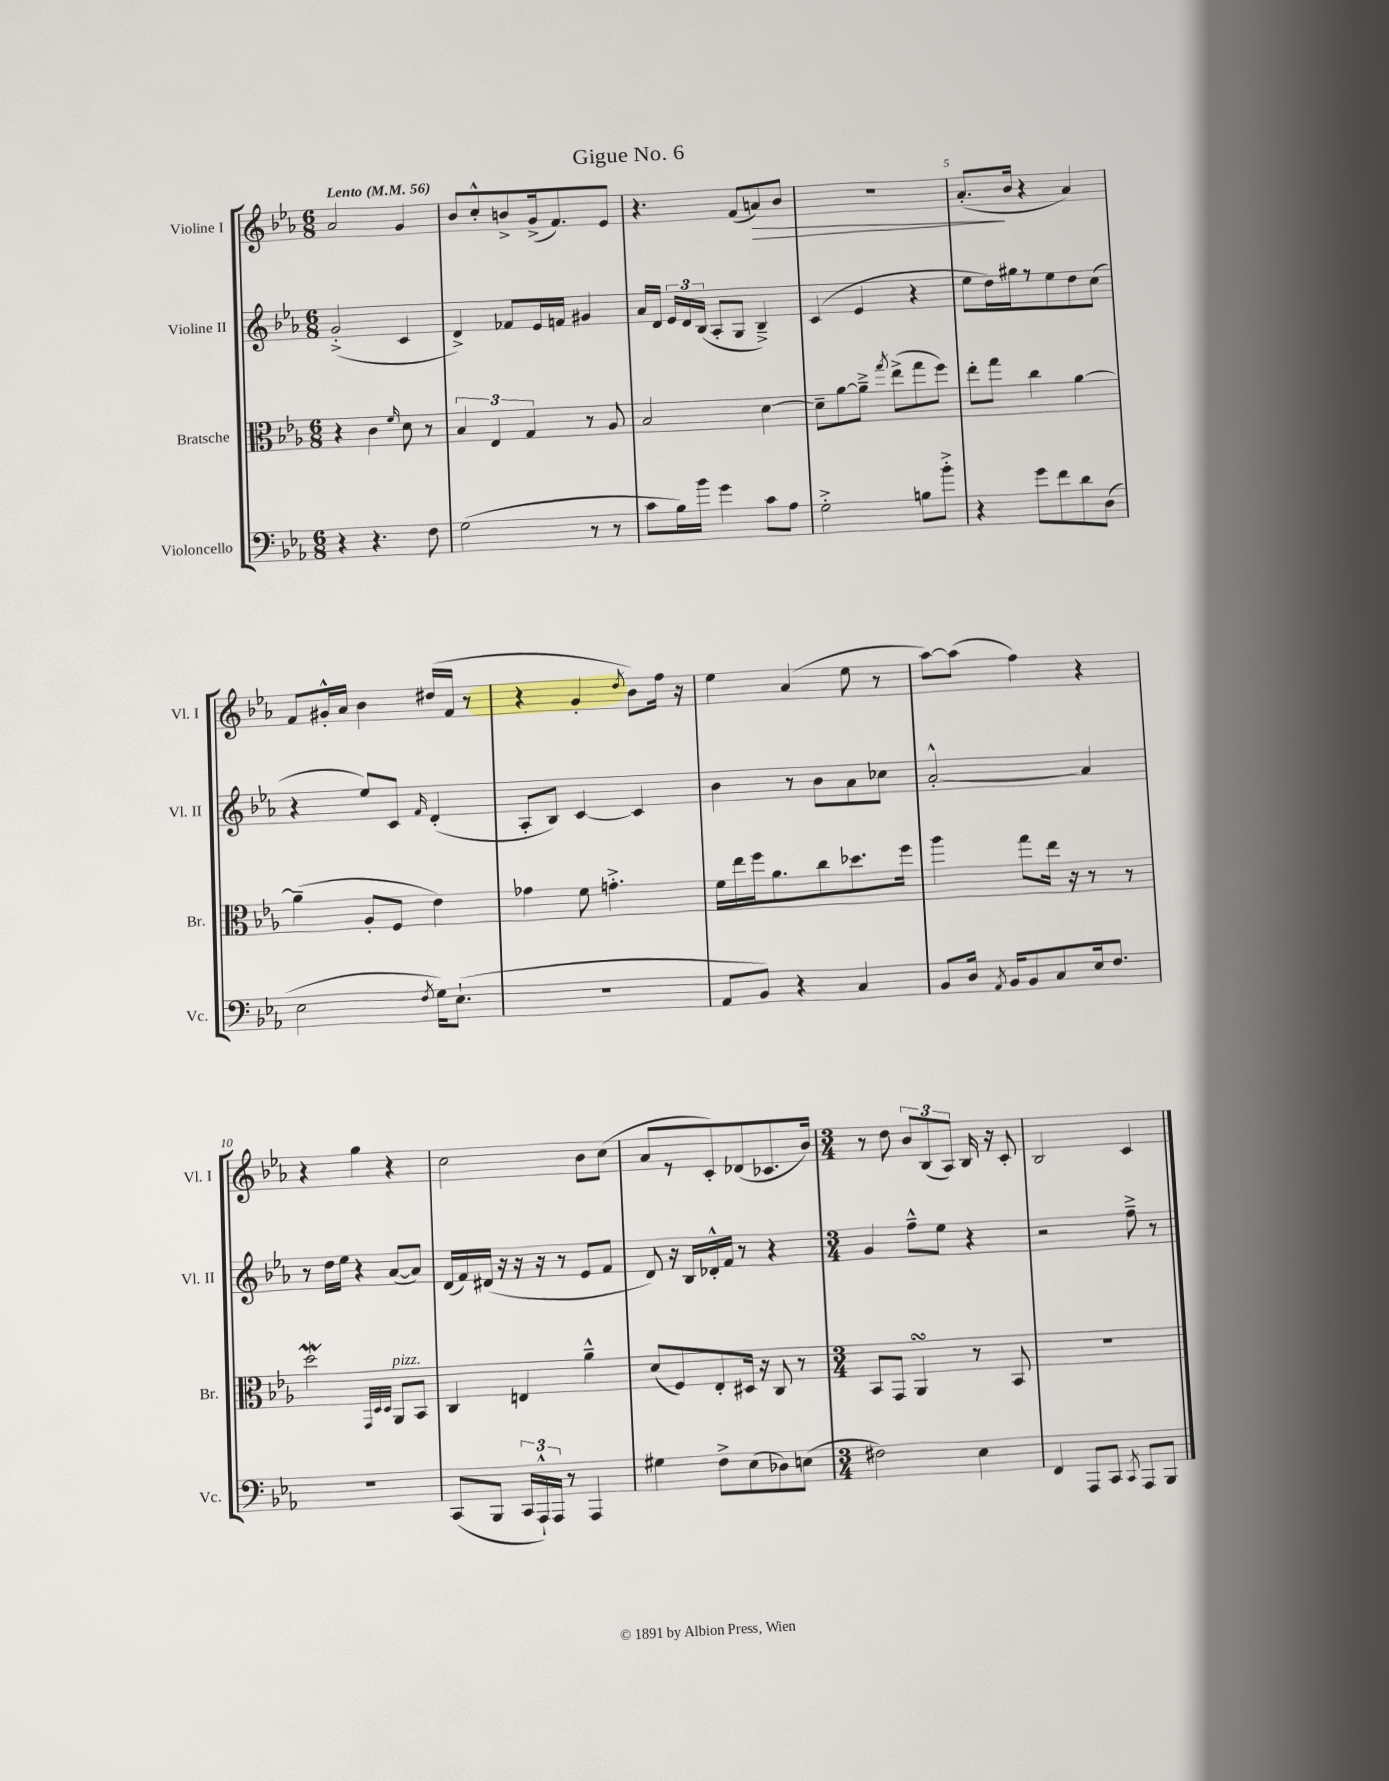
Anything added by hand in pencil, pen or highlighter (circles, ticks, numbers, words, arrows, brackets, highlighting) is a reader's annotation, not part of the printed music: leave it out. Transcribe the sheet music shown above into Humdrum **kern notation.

**kern	**kern	**kern	**kern
*staff4	*staff3	*staff2	*staff1
*clefF4	*clefC3	*clefG2	*clefG2
*k[b-e-a-]	*k[b-e-a-]	*k[b-e-a-]	*k[b-e-a-]
*M6/8	*M6/8	*M6/8	*M6/8
*MM56	*MM56	*MM56	*MM56
4r	4r	(2g'^	2a-
4.r	4c	.	.
.	16qqf	.	.
.	8d	4c	4g
8F	8r	.	.
=	=	=	=
(2G	6B-	4d^)	8b-
.	.	.	8cc'^^
.	6E-	.	.
.	.	8f-	8b^
.	6G	.	.
.	.	16e-	(16g^
.	.	16f	8.f)
8r	8r	4g#	.
8r	8A-	.	8e-
=	=	=	=
8c	2B-	16a-	4.r
.	.	16d	.
16B-)	.	24e-	.
.	.	24d	.
16b-	.	.	.
.	.	(24B-	.
4g	.	8A-'	.
.	.	8G	(8f
8c	[4d	4B-~^)	8a)
8A-	.	.	8b-
=	=	=	=
2G'^	8d~]	(4c	2.r
.	[8a-	.	.
.	8a-~^]	4e-	.
.	8qgg	.	.
.	(8ee-^	.	.
8B	8gg	4r	.
8b-'^	8ff)	.	.
=	=	=	=
4r	8ee-'	8ee-	(8.a-'
.	8gg	16dd)	.
.	.	16gg#	16b-
8g	4cc	8r	4r
8f	.	8ee-	.
8d	[4a-	8dd	4a-)
(8D	.	(8cc	.
=	=	=	=
2E-	(4a-~]	4r	8f
.	.	.	16g#'^^
.	.	.	16a-
.	8A-'	8ee-)	4b-
.	8F	8c	.
8qF	.	16qqf	.
16G)	4e-)	(4d'	(16dd#
(8.E-`	.	.	16f
.	.	.	8r
=	=	=	=
2.r	4g-	8A-'	4r
.	.	8B-)	.
.	8f	[4c	4g'
.	4.g'^	.	.
.	.	.	8qdd
.	.	4c]	8b-)
.	.	.	16ff
.	.	.	16r
=	=	=	=
8AA-	16f	4b-	4ee-
.	16ee-	.	.
8BB-)	16ff	.	.
.	8.a-	.	.
4r	.	8r	(4a-
.	8cc	8b-	.
4C	8.dd-	8a-	8ee-
.	.	8cc-	8r
.	16ff	.	.
=	=	=	=
8BB-	4aa-	[2a-'^^	[8aa-)
16D	.	.	(8aa-]
8qAA-	.	.	.
16BB-	.	.	.
8BB-	8gg	.	4ff)
8C	16ee-	.	.
.	16r	.	.
16E-	8r	4a-]	4r
8.F	.	.	.
.	8r	.	.
=	=	=	=
2.r	2dd	8r	4r
.	.	16dd	.
.	.	16ee-	.
.	.	4r	4gg
.	32qqGG	.	.
.	32qqD	.	.
.	32qqD	.	.
.	8AA-	([8a-	4r
.	8BB-	8a-])	.
=	=	=	=
(8CC	4C	(16d	2cc
.	.	16f)	.
8BBB-	.	(16d#	.
.	.	16r	.
24CC	4E	16r	.
24AAA-`^^)	.	.	.
.	.	16r	.
24AAA-	.	.	.
8r	.	8r	.
4AAA-	4a-~^^	8e-	8b-
.	.	8f	(8cc
=	=	=	=
4G#	(8d	8d)	8a-
.	8F)	16r	8r
.	.	16B-	.
8F^	8E-'	16d-'^^	8c')
.	.	16f	.
(8E-	16D#	8r	(8d-
.	16r	.	.
8D-)	8C	4r	8.c-
(8E	8r	.	.
.	.	.	16b-)
=	=	=	=
*M3/4	*M3/4	*M3/4	*M3/4
2F#)	8BB-	4g	8r
.	8GG	.	8dd
.	4AA-	8ff~^^	12b-
.	.	.	(12B-
.	.	8ee-	.
.	.	.	12A-)
4E-	8r	4r	16B-
.	.	.	16r
.	8BB-	.	8c'
=	=	=	=
4FF	2.r	2r	2B-
8AAA-	.	.	.
8CC	.	.	.
8qCC	.	.	.
8AAA-	.	8ff~^	4c
8BBB-	.	8r	.
==	==	==	==
*-	*-	*-	*-
